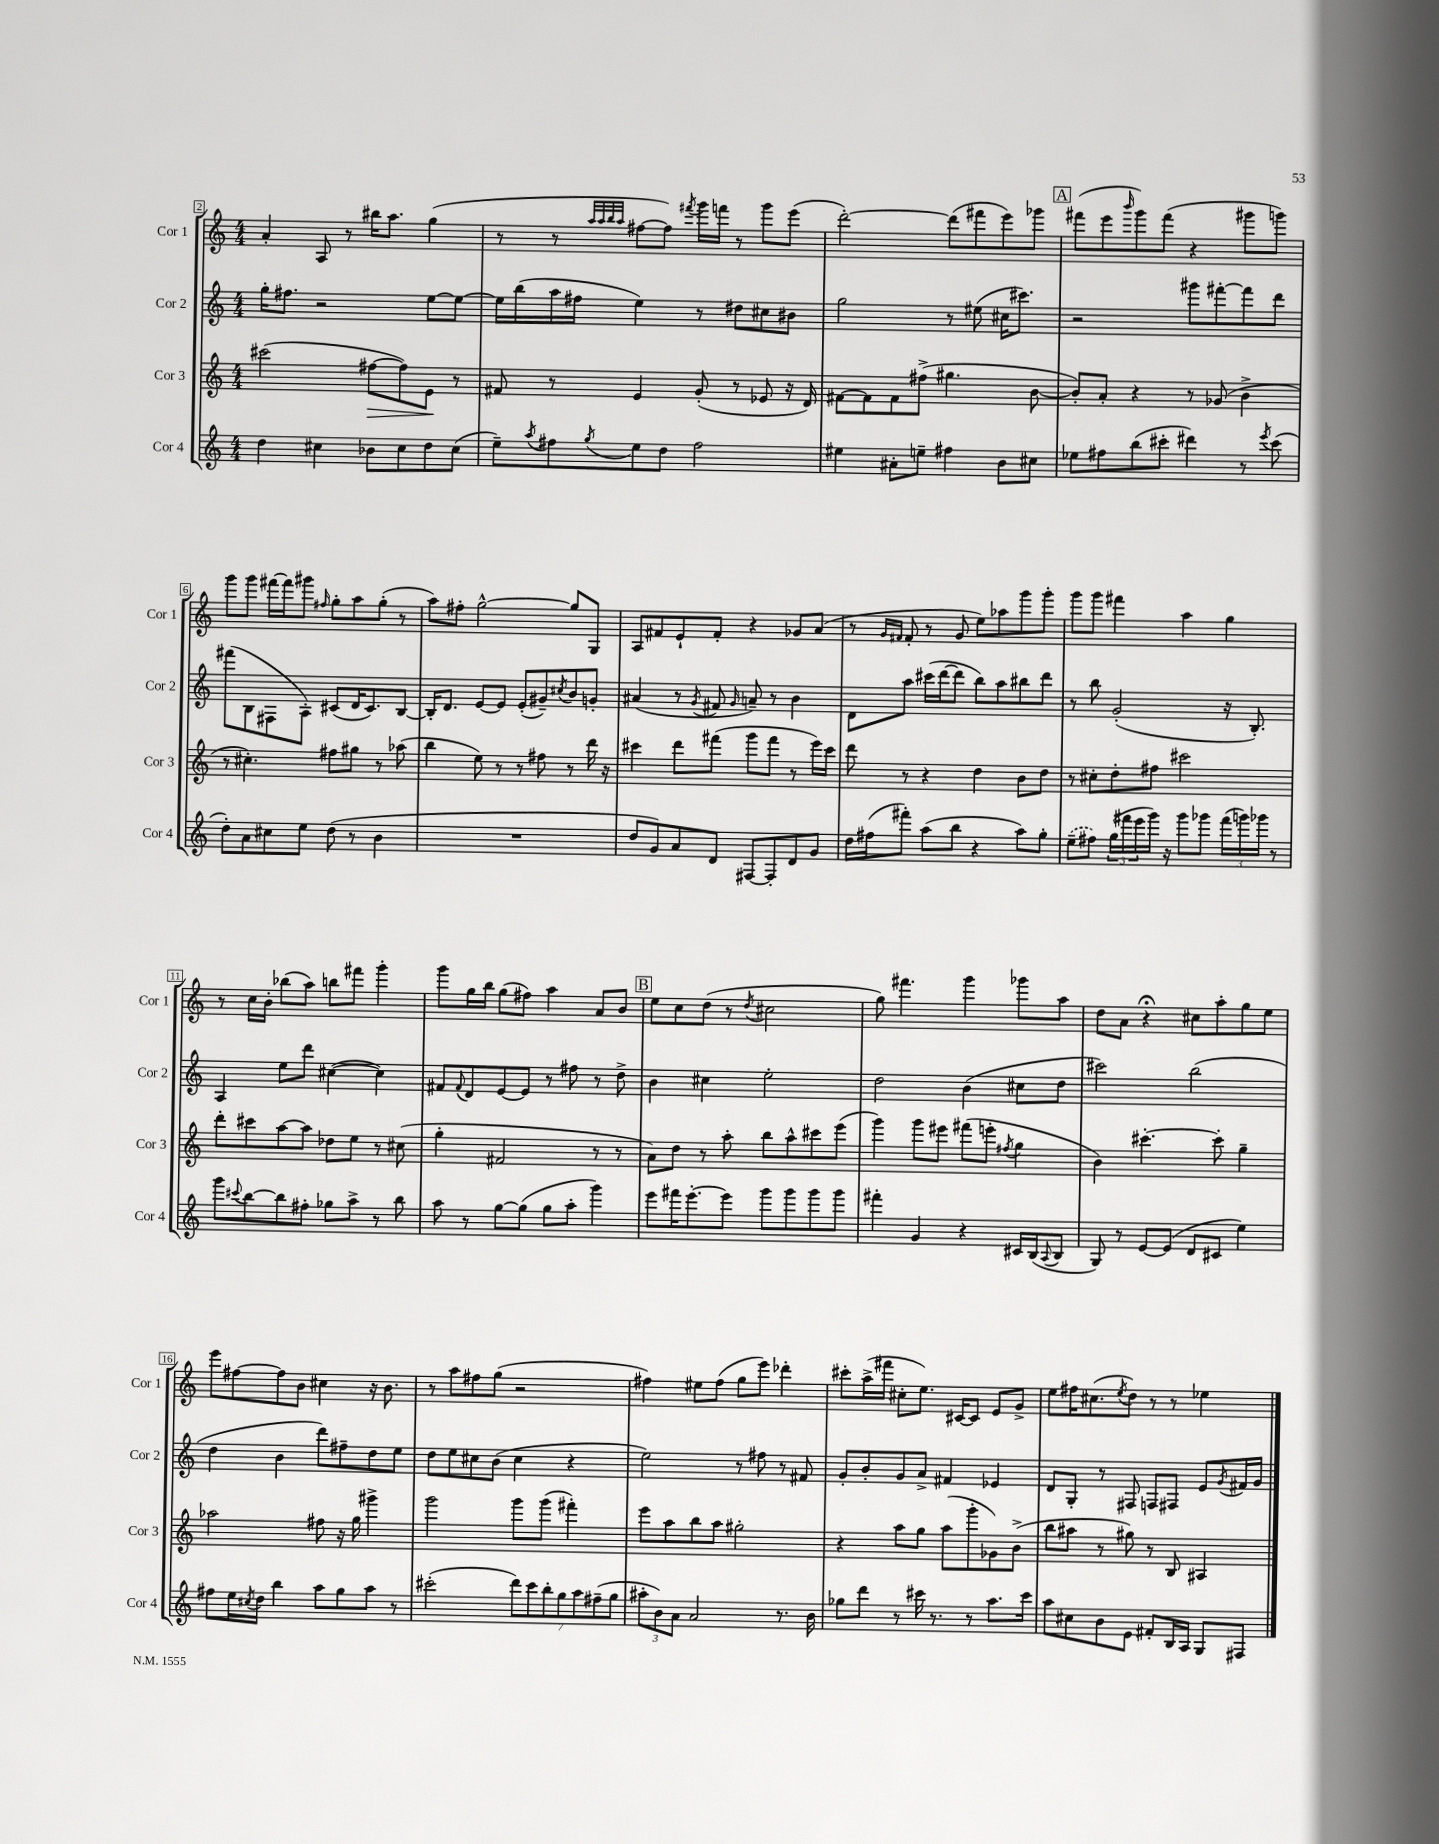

**kern	**kern	**kern	**kern
*staff4	*staff3	*staff2	*staff1
*clefG2	*clefG2	*clefG2	*clefG2
*k[]	*k[]	*k[]	*k[]
*M4/4	*M4/4	*M4/4	*M4/4
4dd	(2ccc#	16gg'	4a'
.	.	8.ff#	.
4cc#	.	2r	8A
.	.	.	8r
8b-	[8ff#	.	16bb#
.	.	.	8.aa
8cc#	8ff#])	.	.
8dd	8e	[8ee	(4gg
(8cc#	8r	8ee_	.
=	=	=	=
8ee~)	8f#	16ee]	8r
.	.	(16bb	.
8qaa	.	.	.
8ff#	8r	16aa	8r
.	.	16ff#	.
.	.	.	32qqaa
.	.	.	32qqaa
.	.	.	32qqbb
8qgg	.	.	32qqaa
8ee	4e	4ee)	[8ff#
8dd	.	.	8ff#])
.	.	.	8qfff#
2ff#	(8g'	8r	16ggg
.	.	.	16fff
.	8r	8dd#	8r
.	8e-	8cc#	8ggg
.	16r	8b#	(8eee
.	16d)	.	.
=	=	=	=
4ee#	[8f#	2gg	[2ddd')
.	8f#]	.	.
8a#'	8f#	.	.
8ee~	(8ff#^	.	.
4ff#	4.gg#	8r	(8ddd]
.	.	(8ee#	8fff#
8b	.	16cc#	8eee)
.	.	8.ccc#)	.
8cc#	[8b	.	8ggg-
=	=	=	=
8ee-	8b'])	2r	(8fff#
8ff#	8a'	.	8eee
.	.	.	16qqbbb
(8bb	4r	.	8ggg)
8ccc#'	.	.	(8fff#
4ddd#)	8r	8ggg#	4r
.	(8g-	[8fff#'	.
8r	4b^	8fff#]	8ggg#
8qeee	.	.	.
(8ccc#	.	8ddd	8ggg)
=	=	=	=
8dd')	8r	(8fff#	8ggg
8a	4.cc#')	8B	8ggg
8cc#	.	8F#	[16fff#
.	.	.	16fff#]
8ee	.	8A')	8ggg#
.	.	.	16qqff#
(8dd	8ff#	(8c#	8gg'
8r	8gg#	16d	8aa
.	.	8.c#)	.
4b	8r	.	(8gg'
.	(8aa-	[8B	8r
=	=	=	=
1r	4bb	16B']	8aa)
.	.	8.d	.
.	.	.	8ff#'
.	8ee)	[8e	[2gg^^
.	8r	8e]	.
.	8r	(8e'	.
.	8ff#	8g#~)	.
.	.	8qcc#	.
.	8r	8b	8gg]
.	16ddd	8g'	8G
.	16r	.	.
=	=	=	=
8dd	4ccc#	(4a#	8A
8g)	.	.	8f#
8a	8ddd	8r	8e`
.	.	8qg	.
8d	(8fff#	8f#	8f#'
.	.	16qqg	.
[8F#	8ggg	8a~)	4r
8F#']	8fff#	8r	.
8d	8r	4b	8g-
8g	16eee)	.	(8a
.	16ccc#	.	.
=	=	=	=
16dd	8ddd	8d	8r
(16ff#	.	.	.
.	.	.	16qqg
.	.	.	16qqf#
8fff#')	8r	8aa	8f#'
(8aa	4r	(16ccc#	8r
.	.	[16ddd	.
8bb	.	8ddd]	8g
4r	4dd	8bb)	8ee)
.	.	8aa	8aa-
8aa)	8b	8bb#	8ggg
8gg'	8dd	8ddd	8ggg'
=	=	=	=
(8ee~	8r	8r	8ggg
8ff#)	8cc#'	8bb	8ggg
(24gg	8dd'	(2g'	4fff#
24fff#	.	.	.
24eee	.	.	.
16ggg)	8ff#	.	.
16r	.	.	.
8ggg	2ccc#	.	4aa
8ggg-	.	.	.
(24fff#	.	16r	4gg
24ggg)	.	.	.
.	.	8.B')	.
24ggg-	.	.	.
8r	.	.	.
=	=	=	=
8ggg	8ddd'	4A	8r
8qqccc#	.	.	.
[8bb	8ccc#	.	16cc
.	.	.	16b'
8bb]	[8aa	8ee	(8bb-
8ff#'	8aa]	8ddd	8aa)
8gg-	8dd-	([4cc#	8bb
8aa^	8ee	.	8fff#
8r	8r	4cc#])	4ggg'
8bb	(8cc#	.	.
=	=	=	=
8aa	4gg'	8f#	8ggg
.	.	8qqf#	.
8r	.	8d	16gg
.	.	.	16bb
[8gg	2f#	[8e	(8gg
(8gg]	.	8e]	8ff#)
8gg	.	8r	4aa
8aa'	.	8ff#	.
4ggg)	8r	8r	8a
.	8r	8dd^	8b
=	=	=	=
8eee	8a)	4b	8ee
16fff#	8dd	.	8cc
[8.eee'	.	.	.
.	8r	4cc#	(8dd
8eee]	8aa'	.	8r
.	.	.	8qdd
8ggg	8bb	2ee'	2cc#
8ggg	8aa^^	.	.
8ggg	8ccc#	.	.
8ggg	(8eee	.	.
=	=	=	=
4fff#'	4ggg)	2dd	8gg)
.	.	.	4.fff#
4g	8ggg	.	.
.	8eee#	.	.
4r	(8fff#	(4b	4ggg
.	8eee'	.	.
.	8qff#	.	.
16c#	4gg	8cc#	8ggg-
(16B	.	.	.
8qqA	.	.	.
8B	.	8dd	8aa
=	=	=	=
8G)	4b)	2ccc#)	8dd
8r	.	.	8a
[8e	[4.ccc#'	.	4r;
(8e]	.	.	.
8d	.	(2bb	8cc#
8c#	8ccc#']	.	8aa'
4ee)	4gg~	.	8gg
.	.	.	8ee
=	=	=	=
8ff#	2aa-	4dd	8eee
16ee	.	.	[8ff#
8qcc#	.	.	.
16dd	.	.	.
4bb	.	4b	8ff#]
.	.	.	8b
8aa	8ff#	8ddd)	4cc#
8gg	16r	8ff#~	.
.	16gg	.	.
8aa	4ggg#^	8dd	16r
.	.	.	8.b
8r	.	8ee	.
=	=	=	=
(2ccc#'	2ggg	8dd	8r
.	.	8ee	8aa
.	.	8cc#	8ff#
.	.	(8b	(8gg
14ddd)	8ggg	4cc#	2r
14ccc#	.	.	.
.	(8ggg	.	.
14bb'	.	.	.
14gg	.	.	.
.	4fff#')	4r	.
14aa	.	.	.
(14ff#~	.	.	.
14gg	.	.	.
=	=	=	=
12aa#'	8eee	2ee)	4ff#)
12b)	.	.	.
.	8aa	.	.
12a	.	.	.
2a	8bb	.	8ee#
.	8aa	.	(8ff#
.	2gg#'	8r	8gg
.	.	8ff#	8eee)
8.r	.	8r	4ddd-'
.	.	8f#	.
16b	.	.	.
=	=	=	=
8gg-	4r	8g'	8ccc#'
8ddd	.	8b'	(16aa^
.	.	.	16fff#
8r	8aa	8g	8cc#'
16ccc#	8gg	8a^	8.ee)
8.r	.	.	.
.	(8aa	4f#	.
.	.	.	[16c#
8r	8ggg'	.	8c#]
8.aa	8g-)	4e-	8e
.	(8b^	.	8g^
16ccc#	.	.	.
=	=	=	=
8aa	8bb	8d	8ee
8cc#	8aa#	8G'	16ff#
.	.	.	(8.cc#
8b	8r	8r	.
.	.	.	8qee
8e	8gg#)	8F#	8dd)
8f#'	8r	8F	8r
16B	8B	8F#	8r
16A	.	.	.
8G	4A#	8e	4ee-
.	.	8qg	.
8F#	.	16f#	.
.	.	16g	.
==	==	==	==
*-	*-	*-	*-
